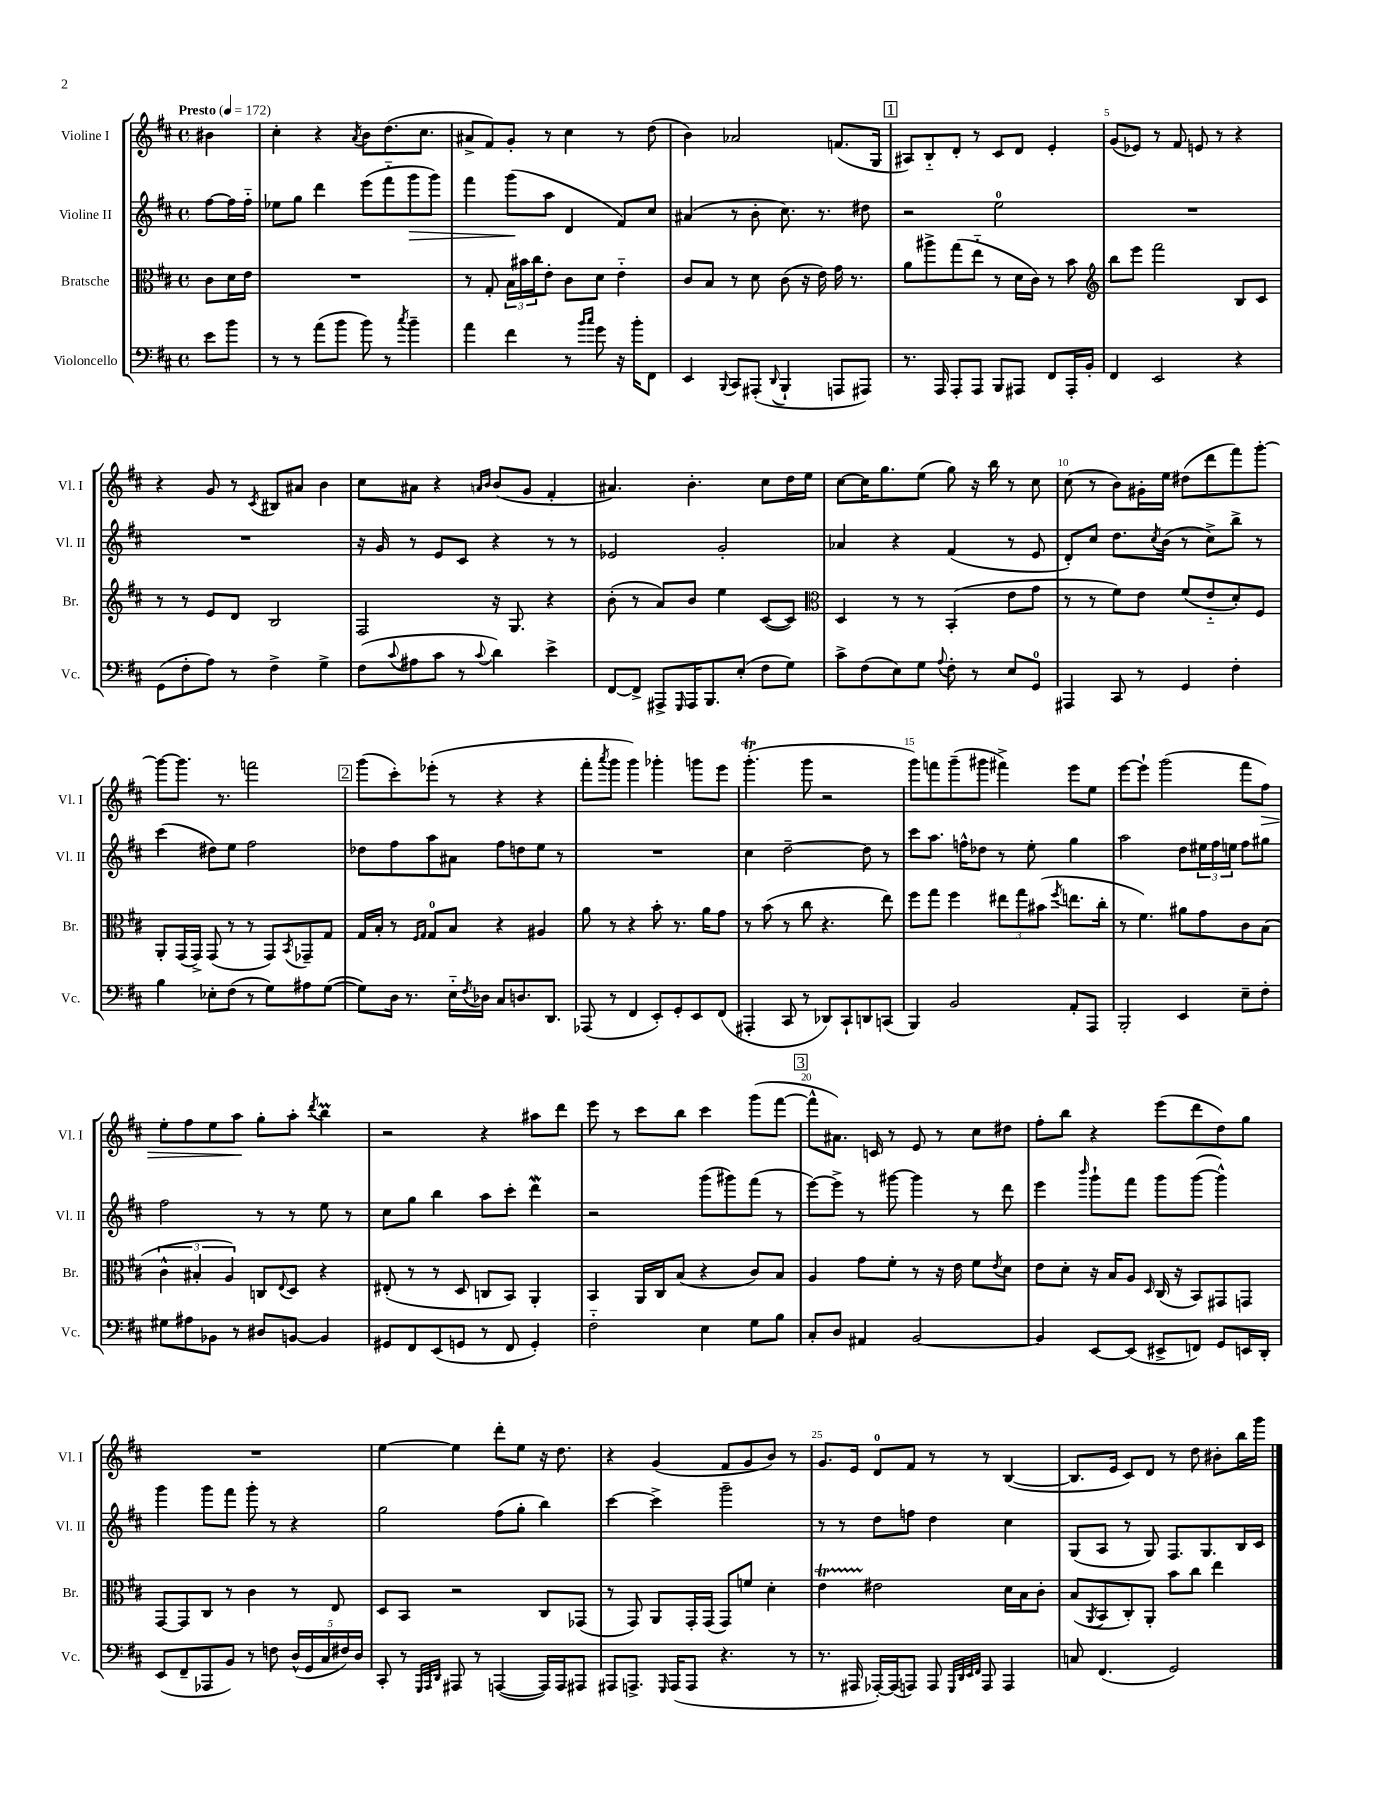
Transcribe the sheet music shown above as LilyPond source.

<<
\new StaffGroup <<
\new Staff = "s0" \with { instrumentName = "Violine I" shortInstrumentName = "Vl. I" } {
    \clef treble \key d \major \defaultTimeSignature \time 4/4 \partial 4 \tempo "Presto" 4 = 172
    bis'4 |
    cis''4-. r4 \acciaccatura { a'8 } b'8 d''8.( cis''8. |
    ais'8-> fis'8) g'8-. r8 cis''4 r8 d''8( |
    b'4) aes'2 f'8.( g16 |
    \mark \markup { \box "1" } ais8) b8-_ d'8-. r8 cis'8 d'8 e'4-. |
    g'8( ees'8) r8 fis'8 e'8 r8 r4 |
    r4 g'8 r8 \acciaccatura { cis'8 } bis8 ais'8 b'4 |
    cis''8 ais'8 r4 \grace { a'16 b'16 } b'8( g'8 fis'4-. |
    ais'4.) b'4.-. cis''8 d''16 e''16 |
    cis''8~ cis''16 g''8. e''8( g''8) r16 b''16 r8 cis''8 |
    cis''8( r8 b'8) gis'16-. e''16 dis''8( d'''8 fis'''8) g'''8~-. |
    g'''8~ g'''8. r8. f'''2 |
    \mark \markup { \box "2" } g'''8( cis'''8-.) ees'''8-.( r8 r4 r4 |
    fis'''8-. \acciaccatura { a'''8 } g'''8 g'''4) ges'''4-. g'''8 e'''8 |
    g'''4.-.\trill( g'''8 r2 |
    g'''8) f'''8 g'''8--( gis'''8 fis'''4->) e'''8 e''8 |
    e'''8~ e'''8-! g'''2( fis'''8 fis''8\>) |
    e''8-. fis''8 e''8 a''8\! g''8-. a''8-. \acciaccatura { d'''8 } b''4\prall |
    r2 r4 ais''8 d'''8 |
    e'''8 r8 cis'''8 b''8 cis'''4 g'''8( fis'''8~ |
    \mark \markup { \box "3" } fis'''8-^ ais'8.) c'16 r8 e'8 r8 cis''8 dis''8 |
    fis''8-. b''8 r4 e'''8( d'''8 d''8) g''8 |
    R1 |
    e''4~ e''4 d'''8-. e''8 r16 d''8. |
    r4 g'4( fis'8 g'8 b'8) r8 |
    g'8. e'16 d'8-0 fis'8 r8 r8 b4~( |
    b8. e'16 cis'8) d'8 r8 d''8 bis'8-. b''16 g'''16 \bar "|." |
}
\new Staff = "s1" \with { instrumentName = "Violine II" shortInstrumentName = "Vl. II" } {
    \clef treble \key d \major \defaultTimeSignature \time 4/4 \partial 4
    fis''8~ fis''16 fis''16-_ |
    ees''8 g''8 d'''4 e'''8( fis'''8-_ g'''8\> g'''8) |
    fis'''4 g'''8\!( a''8 d'4 fis'8) cis''8 |
    ais'4( r8 b'8-. cis''8.) r8. dis''8 |
    \mark \markup { \box "1" } r2 e''2-0 |
    R1 |
    R1 |
    r16 g'16 r8 e'8 cis'8 r4 r8 r8 |
    ees'2 g'2-. |
    aes'4 r4 fis'4( r8 e'8 |
    d'8-.) cis''8 d''8. \acciaccatura { cis''8 } b'16( r8 cis''8->) b''8-> r8 |
    cis'''4( dis''8) e''8 fis''2 |
    \mark \markup { \box "2" } des''8 fis''8 a''8 ais'8 fis''8 d''8 e''8 r8 |
    R1 |
    cis''4 d''2~-- d''8 r8 |
    cis'''8 a''8. f''16-^ des''8 r8 e''8-. g''4 |
    a''2 d''8 \tuplet 3/2 { eis''16 fis''16 e''16 } fis''8 gis''8 |
    fis''2 r8 r8 e''8 r8 |
    cis''8 g''8 b''4 a''8 cis'''8-. d'''4\mordent |
    r2 g'''8( gis'''8) fis'''8( r8 |
    \mark \markup { \box "3" } e'''8~) e'''8-> r8 gis'''8~ gis'''4 r8 d'''8 |
    e'''4 \grace { b'''16 } g'''8-! fis'''8 g'''8 g'''8~( g'''4-^) |
    g'''4 g'''8 fis'''8 g'''8-. r8 r4 |
    g''2 fis''8( g''8-. b''4) |
    cis'''4~ cis'''4-> g'''2-- |
    r8 r8 d''8 f''8 d''4 cis''4 |
    g8( a8 r8 g8) fis8. g8. b16 cis'16 \bar "|." |
}
\new Staff = "s2" \with { instrumentName = "Bratsche" shortInstrumentName = "Br." } {
    \clef alto \key d \major \defaultTimeSignature \time 4/4 \partial 4
    cis'8 d'16 e'16 |
    R1 |
    r8 g8-. \tuplet 3/2 { b16 bis'16 cis''16 } e'8-. cis'8 d'8 e'4-_ |
    cis'8 b8 r8 d'8 cis'8( r16 e'16) g'16 r8. |
    \mark \markup { \box "1" } a'8 ais''8-> g''8( e''8-_ r8 d'16 cis'16) r8 b'8 |
    \clef treble b''8 e'''8 fis'''2 b8 cis'8 |
    r8 r8 e'8 d'8 b2 |
    fis2 r16 g8. r4 |
    b'8-.( r8 a'8) b'8 e''4 cis'8~( cis'8) |
    \clef alto d4 r8 r8 b,4-.( e'8 g'8 |
    r8 r8 fis'8) e'8 fis'8( e'8-_ d'8-.) fis8 |
    a,8-. g,16( g,16->) g,8( r8 r8 g,8) \acciaccatura { b,8 } ges,8-- g8 |
    \mark \markup { \box "2" } g16 b16-. r8 \grace { fis16 g16 } g8-0 b8 r4 ais4 |
    a'8 r8 r4 b'8-. r8. a'16 g'8 |
    r8 b'8( r8 cis''8 r4. e''8) |
    fis''8 g''8 fis''4 \tuplet 3/2 { eis''8 g''8 bis'8( } \acciaccatura { fis''8 } e''8. cis''16-. |
    r8 fis'4.) ais'8 g'8 cis'8 b8( |
    \tuplet 3/2 { cis'4-^ bis4-. a4) } c8 \appoggiatura { e8 } d8 r4 |
    eis8-.( r8 r8 d8 c8 b,8) a,4-. |
    b,4 a,16 cis16 b8( r4 cis'8) b8 |
    \mark \markup { \box "3" } a4 g'8 fis'8-. r8 r16 e'16 fis'8 \acciaccatura { e'8 } d'8 |
    e'8 d'8-. r16 b16 a8 \grace { d16 } cis16( r16 b,8) gis,8 g,8 |
    g,8~ g,8 cis8 r8 cis'4 r8 e8 |
    d8 b,8 r2 cis8 ges,8( |
    r8 g,8) a,8 g,16-. g,16( g,8) f'8 d'4-. |
    e'4\startTrillSpan eis'2\stopTrillSpan d'16 b16 cis'8-. |
    b8( \acciaccatura { a,8 } b,8 cis8-.) a,8-. b'8 cis''8 e''4 \bar "|." |
}
\new Staff = "s3" \with { instrumentName = "Violoncello" shortInstrumentName = "Vc." } {
    \clef bass \key d \major \defaultTimeSignature \time 4/4 \partial 4
    e'8 b'8 |
    r8 r8 a'8( b'8 b'8) r8 \acciaccatura { cis''8 } b'4-- |
    a'4 fis'4 r8 \grace { b'16 cis''16 } g'8 r16 b'16-. fis,8 |
    e,4 \appoggiatura { b,,8 } cis,8 ais,,8-.( \appoggiatura { d,8 } b,,4-! a,,8 ais,,8) |
    \mark \markup { \box "1" } r8. a,,16 a,,8-. a,,8 b,,8 ais,,8 fis,8 ais,,16-. b,16-. |
    fis,4 e,2 r4 |
    g,8( fis8-. a8) r8 fis4-> g4-> |
    fis8( \appoggiatura { cis'8 } ais8 cis'8 r8 \appoggiatura { cis'8 } d'4) e'4-> |
    fis,8~ fis,8-> ais,,8-> \grace { g,,16 } ais,,16 b,,8. e8-.( fis8 g8) |
    cis'8-> fis8( e8) g8 \appoggiatura { a8 } fis8-. r8 e8 g,8-0 |
    ais,,4 cis,8 r8 g,4 fis4-. |
    b4 ees8-. fis8( r8 g8) ais8 g8~( |
    \mark \markup { \box "2" } g8) d16 r8. e16-_ \acciaccatura { fis8 } des16 cis8 d8. d,8. |
    aes,,8( r8 fis,4 e,8-.) g,8-. e,8 fis,8( |
    ais,,4-. cis,8 r8 des,8) cis,8-! d,8 c,8( |
    b,,4) b,2 a,8-. a,,8 |
    b,,2-. e,4 e8-- fis8-. |
    gis8 ais8 bes,8 r8 dis8 b,8~ b,4 |
    gis,8 fis,8 e,8( g,8 r8 fis,8 g,4-.) |
    fis2-_ e4 g8 b8 |
    \mark \markup { \box "3" } cis8-. d8 ais,4 b,2~ |
    b,4 e,8~ e,8( eis,8-> f,8) g,8 e,16 d,16-. |
    e,8( fis,8-- aes,,8 b,8) r8 f8 \tuplet 5/4 { d16-^( g,16 cis16 fis16) d16 } |
    cis,8-. r8 \grace { g,,32 a,,32 d,32 } ais,,8 r8 a,,4~( a,,16) a,,16 ais,,8 |
    ais,,8 a,,8.-> \grace { g,,16 } a,,16( a,,8 r4. r8 |
    r8. ais,,16 aes,,16~-.) aes,,16( a,,8) a,,8 \grace { g,,32 d,32 e,32 fis,32 } a,,8 a,,4 |
    c8 fis,4.( g,2) \bar "|." |
}
>>
>>
\layout { \context { \Score \override BarNumber.break-visibility = ##(#f #t #t) barNumberVisibility = #(every-nth-bar-number-visible 5) } }
